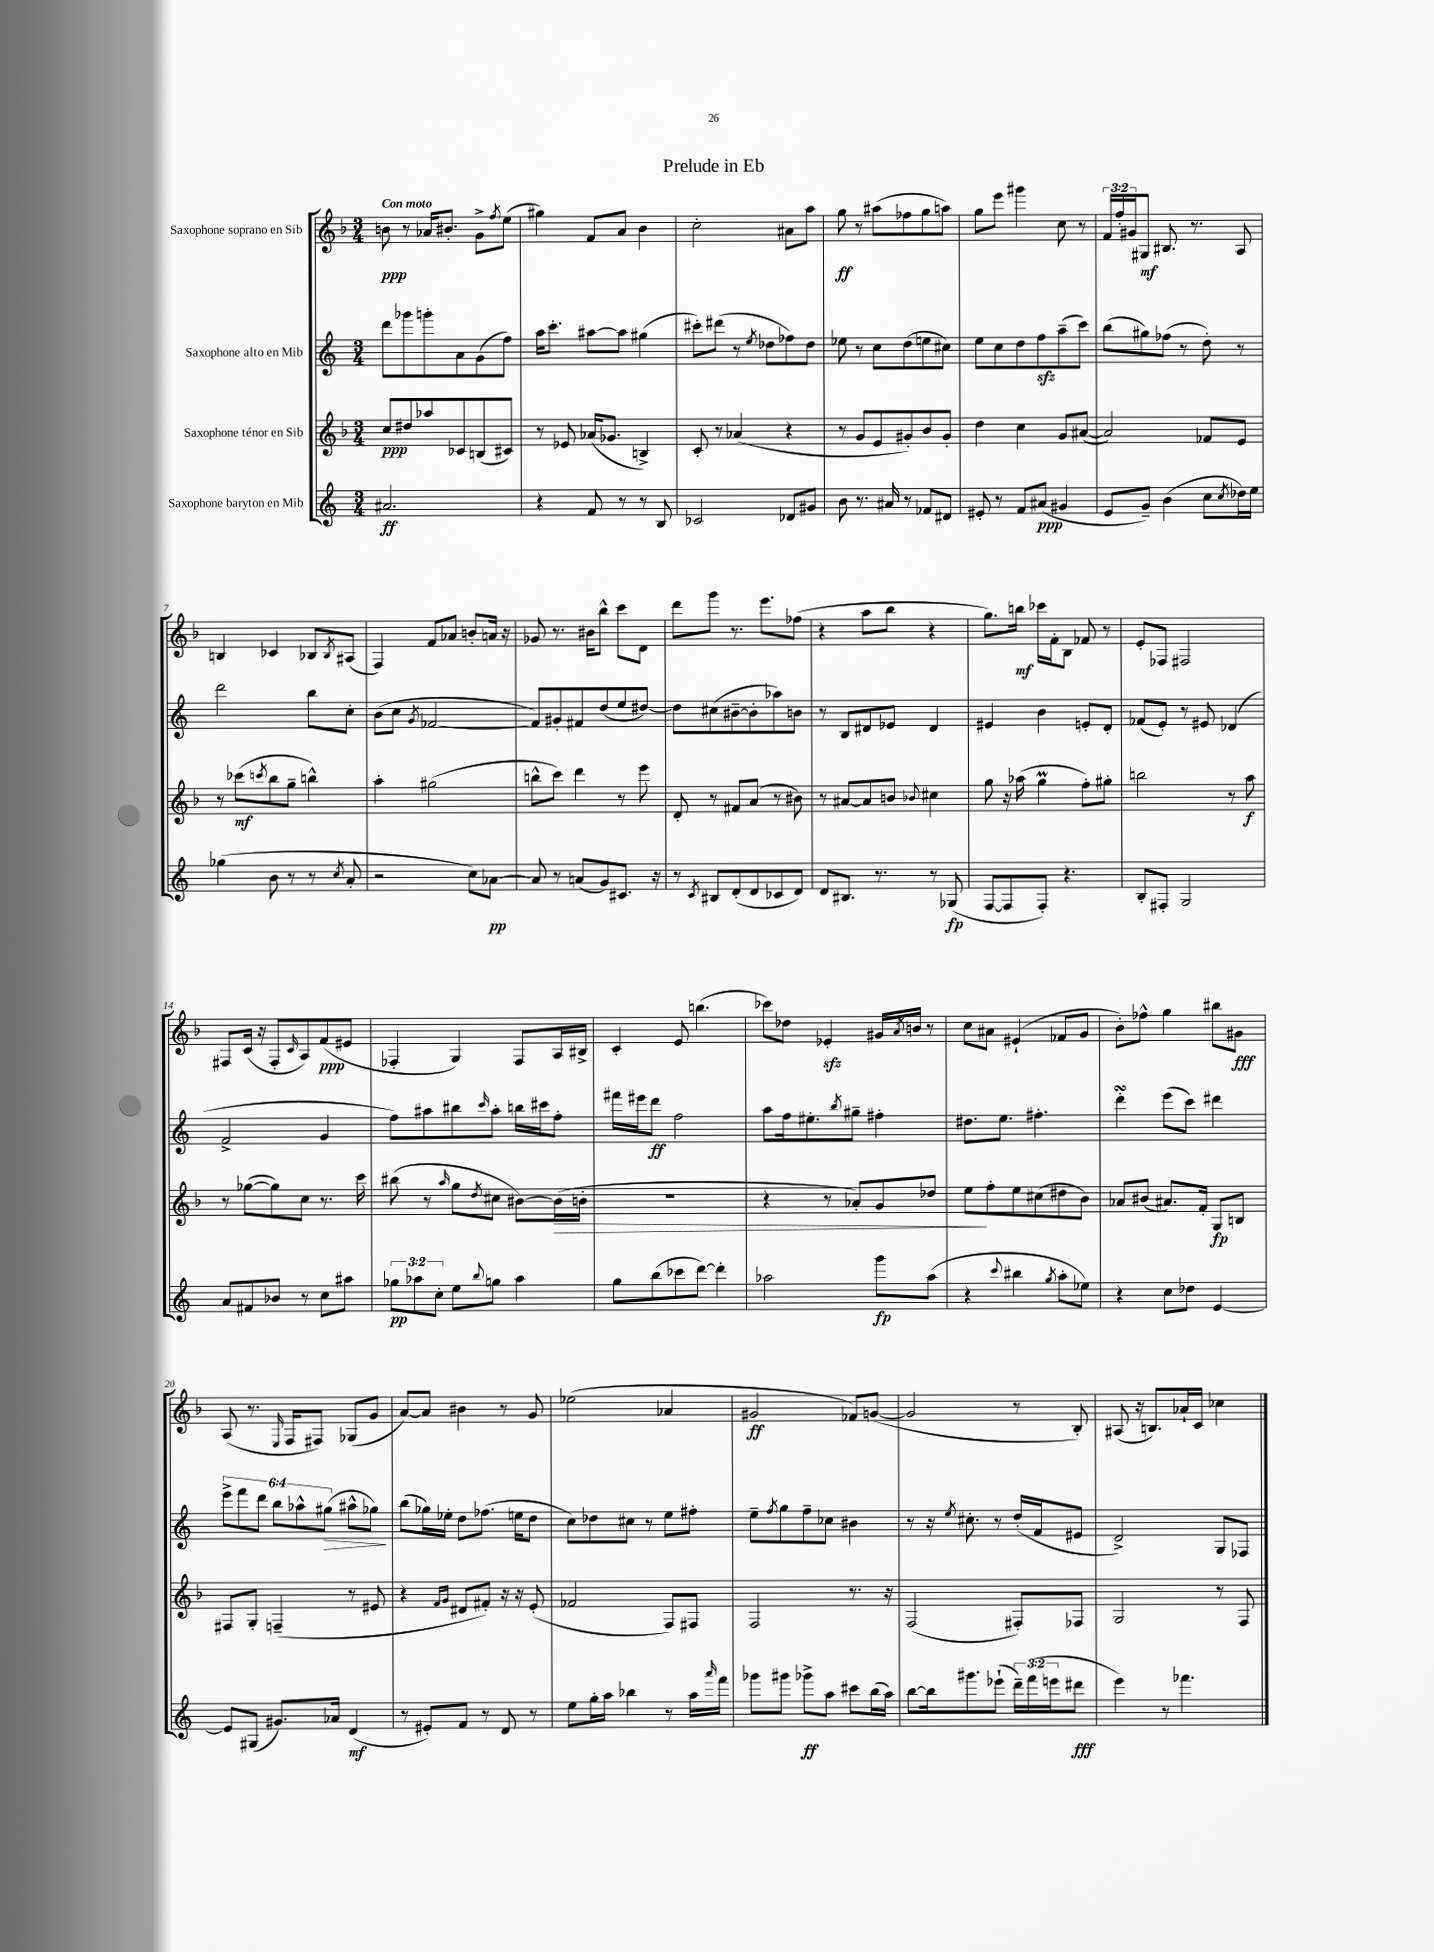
\header { title = "Prelude in Eb" }
<<
\new StaffGroup <<
\new Staff = "s0" \with { instrumentName = "Saxophone soprano en Sib" } {
    \clef treble \key f \major \numericTimeSignature \time 3/4 \override Staff.TupletNumber.text = #tuplet-number::calc-fraction-text \tempo "Con moto"
    b'8\ppp r8 aes'16 bis'8.-. g'8-> \acciaccatura { f''8 } e''8( |
    gis''4) f'8 a'8 bes'4 |
    c''2-. ais'8 a''8 |
    g''8\ff r8 ais''8( fes''8 g''8 a''8) |
    g''8 e'''8 gis'''4 c''8 r8 |
    \tuplet 3/2 { f'16 f''16-. gis'16 } gis8\mf bis8. r8. a8 |
    b4 ces'4 bes8 \acciaccatura { bes8 } ais8( |
    f4) f'8 aes'8 b'8-. a'16 r16 |
    ges'8 r8. bis'16 bes''8-^ c'''8 d'8 |
    d'''8 g'''8 r8. e'''8. fes''8( |
    r4 a''8 bes''8 r4 |
    g''8.) b''16\mf ces'''16 f'16-. bes8 fes'8 r8 |
    e'8-. fes8 fis2 |
    fis8 c'16( r16 fis8-. \grace { c'16 } a8) f'8\ppp( eis'8 |
    fes4-. g4) fes8 a16 bis16-> |
    c'4-. e'8 b''4.( |
    ces'''8) des''8 ees'4-.\sfz gis'16 \acciaccatura { a'8 } b'16 r8 |
    c''8 ais'8 eis'4-!( fes'8 g'8 |
    bes'8-.) fes''8-^ g''4 bis''8 gis'8\fff |
    a8( r8. \grace { e16 } f16 fis8) ges8( g'8 |
    a'8~) a'8 bis'4 r8 g'8 |
    ees''2( aes'4 |
    gis'2\ff fes'8) g'8~( |
    g'2 r8 bes8-.) |
    ais8( r16 b8.) aes'16-! c'16 ces''4 \bar "|." |
}
\new Staff = "s1" \with { instrumentName = "Saxophone alto en Mib" } {
    \clef treble \key c \major \numericTimeSignature \time 3/4 \override Staff.TupletNumber.text = #tuplet-number::calc-fraction-text
    d'''8 ges'''8 g'''8-. a'8 g'8( f''8) |
    a''16 c'''8.-. ais''8~ ais''8 gis''4( |
    cis'''8-.) dis'''8( r8 \acciaccatura { e''8 } des''8 fes''8) des''8 |
    ees''8 r8 c''8 d''8( e''8 cis''8) |
    e''8 c''8 d''8 f''8\sfz a''8--( c'''8) |
    b''8( gis''8) fes''8( r8 d''8-.) r8 |
    d'''2 b''8 c''8-. |
    b'8( c''8 \acciaccatura { g'8 } fes'2~ |
    fes'8) gis'8-. fis'8 d''8( e''8 dis''8~) |
    dis''8 cis''8( bis'8~-- bis'8-. aes''8) b'8 |
    r8 b8 dis'8 ees'8 dis'4 |
    eis'4 b'4 e'8-. d'8-. |
    fes'8( e'8-.) r8 eis'8 des'4( |
    f'2-> g'4 |
    f''8) ais''8 bis''8 \grace { c'''16 } ais''8-. b''16 cis'''16 f''8-. |
    fis'''16 eis'''16 d'''8\ff f''2 |
    a''8 f''16 eis''8.-. \acciaccatura { b''8 } gis''8-- fis''4-. |
    dis''8. e''8. fis''4.-. |
    d'''4-.\turn e'''8( c'''8) dis'''4 |
    \tuplet 6/4 { e'''8-> f'''8 d'''8 b''8 aes''8-^ gis''8\>( } ais''8-^ ges''8\!) |
    b''8( ges''16) ees''16-. d''8 fes''8.( e''16 d''8 |
    c''8) des''8 cis''8 r8 e''8 fis''8-. |
    e''8-- \acciaccatura { f''8 } g''8 f''8-- ces''8 bis'4 |
    r8 r16 \acciaccatura { e''8 } cis''8.-. r8 d''16-.( f'16 eis'8 |
    d'2->) g8 fes8 \bar "|." |
}
\new Staff = "s2" \with { instrumentName = "Saxophone ténor en Sib" } {
    \clef treble \key f \major \numericTimeSignature \time 3/4
    c''8\ppp dis''8 aes''8 ces'8 b8( cis'8) |
    r8 ees'8 aes'16( ges'8. b4->) |
    c'8-. r8 aes'4( r4 |
    r8 g'8 e'8 gis'8-.) bes'8 gis'8-. |
    d''4 c''4 g'8 ais'8~( |
    ais'2) fes'8 e'8 |
    r8 ces'''8\mf( \acciaccatura { c'''8 } bes''8 g''8-- b''4-^) |
    a''4-. gis''2( |
    b''8-^ c'''8) d'''4 r8 e'''8 |
    d'8-. r8 fis'8 a'8( r8 bis'8) |
    r8 ais'8~ ais'8 b'8 \appoggiatura { bes'8 } cis''4 |
    g''8 r16 aes''16( g''4\prall f''8-.) gis''8-. |
    b''2 r8 a''8\f |
    r8 ges''8~( ges''8) c''8 r8. c'''16 |
    bis''8( r8 \grace { a''16 } g''8 \acciaccatura { d''8 } cis''8 bis'8~) bis'16\>( b'16-. |
    R2. |
    r4 r8 aes'8-.) g'8 des''8 |
    e''8\! f''8-. e''8 cis''8( dis''8 bes'8) |
    aes'8 bis'8( ais'8.) f'16-. g8\fp b8 |
    fis8 g8-. f4--( r8 eis'8 |
    r4 \grace { f'16 g'16 } dis'8 fis'8-.) r16 r16 e'8-.( |
    fes'2 f8) fis8 |
    f2 r8. r16 |
    f2( fis8-.) fes8 |
    g2 r8 f8 \bar "|." |
}
\new Staff = "s3" \with { instrumentName = "Saxophone baryton en Mib" } {
    \clef treble \key c \major \numericTimeSignature \time 3/4 \override Staff.TupletNumber.text = #tuplet-number::calc-fraction-text
    ais'2.\ff |
    r4 f'8 r8 r8 b8 |
    ces'2 des'8 gis'8 |
    b'8 r8. ais'16 r8 fes'8 dis'8 |
    eis'8-. r8 f'8 ais'8\ppp( gis'4 |
    e'8 g'8--) b'4( c''8 \acciaccatura { c''8 } des''16) e''16 |
    ges''4( b'8 r8 r8 \acciaccatura { c''8 } a'8-. |
    r2 c''8) aes'8~\pp |
    aes'8 r8 a'8( g'8) cis'8. r16 |
    r8 \acciaccatura { c'8 } bis8 d'8-.( d'8 ces'8 d'8) |
    d'8 bis8. r8. r8 ges8\fp( |
    f8~ f8 f8-.) r4. |
    b8-. fis8-. g2 |
    a'8 fis'8 bes'8 r8 c''8 ais''8 |
    \tuplet 3/2 { ges''8\pp aes''8 c''8-. } e''8 \appoggiatura { b''8 } g''8 aes''4 |
    g''8 b''8( ces'''8 d'''8~) d'''4-. |
    aes''2 g'''8\fp aes''8( |
    r4 \appoggiatura { c'''8 } bis''4 \acciaccatura { g''8 } a''8-. ees''8) |
    r4 c''8 des''8 e'4~ |
    e'8 gis8( gis'8.) aes'16 d'4\mf( |
    r8 eis'8-.) f'8 r8 d'8 r8 |
    e''8 g''16-. a''16 bes''4 r8 a''16 \grace { a'''16 } f'''16 |
    ges'''8 gis'''8 ges'''8->\ff a''8 cis'''8 b''16( a''16) |
    b''8~ b''16 gis'''8. ees'''8-!( \tuplet 3/2 { d'''16--) f'''16( e'''16 } dis'''8\fff |
    e'''4) r8 fes'''4. \bar "|." |
}
>>
>>
